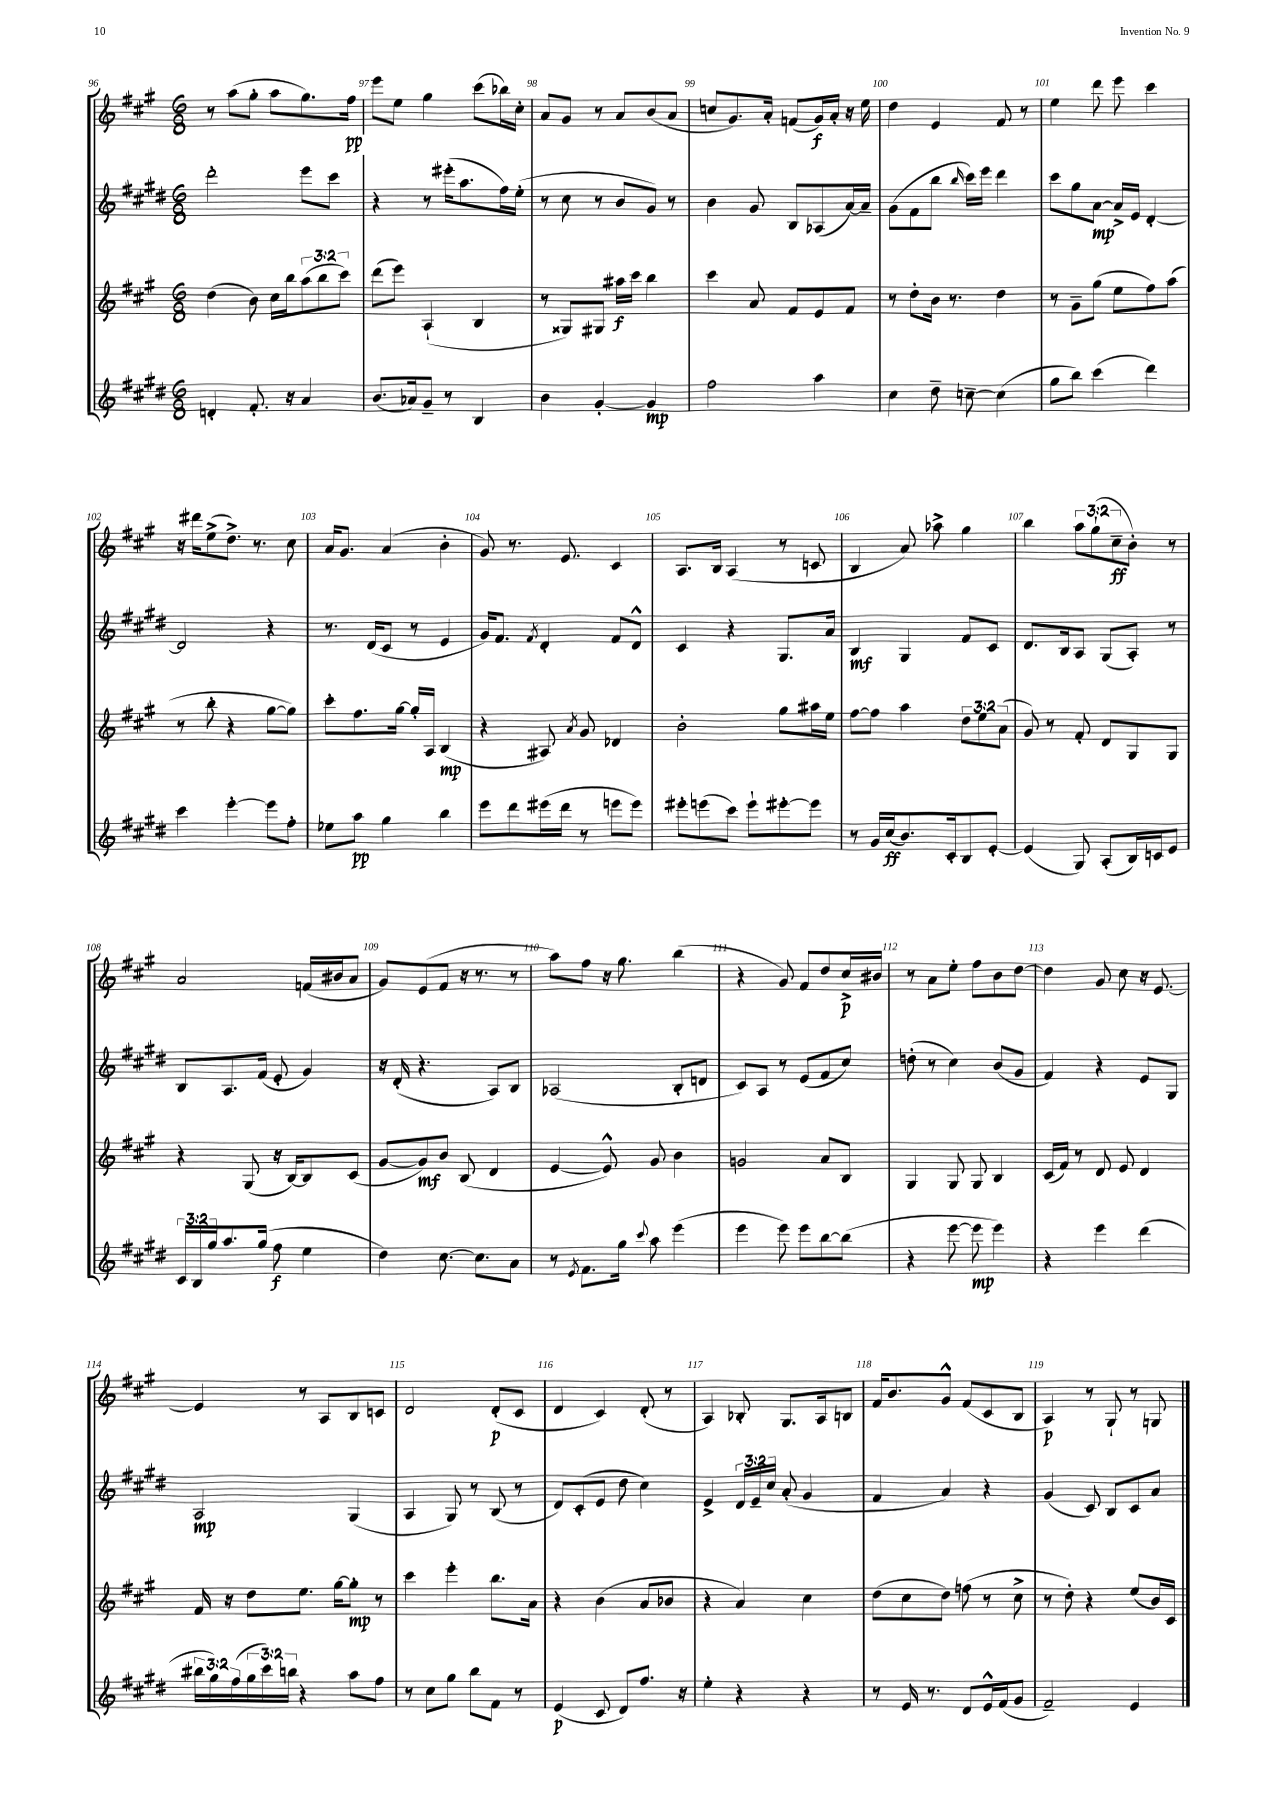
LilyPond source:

<<
\new StaffGroup <<
\new Staff = "s0" {
    \clef treble \key a \major \numericTimeSignature \time 6/8 \override Staff.TupletNumber.text = #tuplet-number::calc-fraction-text
    r8 a''8( gis''8-. a''8 gis''8.) fis''16\pp |
    e'''8 e''8 gis''4 cis'''8( bes''16) cis''16-. |
    a'8 gis'8 r8 a'8 b'8( a'8 |
    c''8 gis'8.) a'16-. f'8( gis'16\f) a'16-. r16 e''16 |
    d''4 e'4 fis'8 r8 |
    e''4 d'''8 e'''8 cis'''4 |
    r16 dis'''16 e''8->( d''8.->) r8. cis''8 |
    a'16 gis'8. a'4( b'4-. |
    gis'8) r8. e'8. cis'4 |
    a8. b16 a4( r8 c'8 |
    b4 a'8) aes''8-> gis''4 |
    b''4 \tuplet 3/2 { a''8 gis''8-!( cis''8--\ff } b'8-.) r8 |
    a'2 f'16( bis'16 a'8 |
    gis'8) e'8( fis'8 r16 r8. r8 |
    a''8) fis''8 r16 gis''8. b''4( |
    r4 gis'8) fis'8 d''8 cis''16->\p bis'16 |
    r8 a'8 e''8-. fis''8 b'8 d''8~ |
    d''4 gis'8 cis''8 r16 e'8.~ |
    e'4 r8 a8 b8 c'8 |
    d'2 d'8-.\p( cis'8 |
    d'4 cis'4) d'8-.( r8 |
    a4) bes8-. gis8. a16 b8 |
    fis'16 b'8. gis'8-^ fis'8( cis'8 b8 |
    a4\p) r8 gis8-! r8 g8 \bar "|." |
}
\new Staff = "s1" {
    \clef treble \key e \major \numericTimeSignature \time 6/8 \override Staff.TupletNumber.text = #tuplet-number::calc-fraction-text
    dis'''2-. e'''8 cis'''8 |
    r4 r8 eis'''16-.( a''8. fis''16) e''16-.( |
    r8 cis''8 r8 b'8 gis'8) r8 |
    b'4 gis'8 b8 aes8( a'16~) a'16-- |
    gis'8( fis'8 b''8 \grace { b''16 } cis'''16) e'''16 dis'''4 |
    cis'''8 gis''8 a'8~\mp a'16-> e'16 dis'4~-. |
    dis'2 r4 |
    r8. dis'16( cis'8 r8 e'4 |
    gis'16) fis'8. \acciaccatura { fis'8 } dis'4-. fis'8 dis'8-^ |
    cis'4 r4 gis8. a'16 |
    b4\mf gis4 fis'8 cis'8 |
    dis'8. b16 a8 gis8( a8-.) r8 |
    b8 a8. fis'16( e'8-. gis'4) |
    r16 dis'16-.( r4. a8) b8 |
    aes2( b8-. d'8 |
    cis'8) a8 r8 e'8( fis'8 cis''8) |
    d''8-.( r8 cis''4) b'8( gis'8 |
    fis'4) r4 e'8 gis8 |
    a2\mp gis4( |
    a4 gis8) r8 b8( r8 |
    dis'8) cis'8-.( e'8 dis''8 cis''4) |
    e'4-> \tuplet 3/2 { dis'16 e'16-- cis''16 } a'8-.( gis'4 |
    fis'4 a'4) r4 |
    gis'4( cis'8) b8 cis'8 a'8 \bar "|." |
}
\new Staff = "s2" {
    \clef treble \key a \major \numericTimeSignature \time 6/8 \override Staff.TupletNumber.text = #tuplet-number::calc-fraction-text
    d''4( b'8) cis''16 b''16 \tuplet 3/2 { a''8( b''8 cis'''8) } |
    d'''8( e'''8) a4-!( b4 |
    r8 gisis8) gis8 ais''16\f cis'''16 b''4 |
    cis'''4 a'8 fis'8 e'8 fis'8 |
    r8 d''8-. b'16 r8. d''4 |
    r8 gis'8-- gis''8( e''8 fis''8) a''8( |
    r8 b''8-. r4 gis''8~ gis''8) |
    cis'''8-. fis''8. gis''16~ gis''16-. a16 b4\mp( |
    r4 ais8) \acciaccatura { a'8 } gis'8 des'4 |
    b'2-. gis''8 ais''16 e''16 |
    fis''8~ fis''8 a''4 \tuplet 3/2 { d''8 e''8 a'8( } |
    gis'8) r8 fis'8-. d'8 gis8 gis8 |
    r4 gis8( r16 b16~) b8 cis'8( |
    gis'8~ gis'8\mf) b'8 b8( d'4 |
    e'4~ e'8-^) gis'8 b'4 |
    g'2 a'8 b8 |
    gis4 gis8 gis8 b4 |
    cis'16( fis'16) r8 d'8 e'8 d'4 |
    fis'16 r16 d''8 e''8. gis''16~ gis''8-.\mp r8 |
    cis'''4 e'''4-. b''8. a'16 |
    r4 b'4( a'8 bes'8 |
    r4 a'4) cis''4 |
    d''8( cis''8 d''8) f''8( r8 cis''8-> |
    r8 d''8-.) r4 e''8( b'16) cis'16 \bar "|." |
}
\new Staff = "s3" {
    \clef treble \key e \major \numericTimeSignature \time 6/8 \override Staff.TupletNumber.text = #tuplet-number::calc-fraction-text
    d'4-. fis'8.-. r16 a'4 |
    b'8.( aes'16) gis'8-- r8 b4 |
    b'4 gis'4~-. gis'4\mp |
    fis''2 a''4 |
    cis''4 dis''8-- c''8~-- c''4( |
    gis''8 b''8) cis'''4( dis'''4) |
    cis'''4 e'''4~-. e'''8 fis''8-. |
    ees''8 a''8\pp gis''4 b''4 |
    e'''8 dis'''8 eis'''16( dis'''16 r8 e'''8 e'''8) |
    eis'''8-. e'''8( cis'''8) e'''8-! eis'''8~-. eis'''8 |
    r8 gis'16 cis''16\ff( b'8.) cis'16-. b8 e'8~-. |
    e'4( gis8) a8-.( b16) c'16 e'8 |
    \tuplet 3/2 { cis'16 b16 gis''16 } a''8. gis''16( fis''8\f e''4 |
    dis''4) cis''8.~ cis''8. a'8 |
    r8 \acciaccatura { e'8 } fis'8. gis''16 \appoggiatura { cis'''8 } a''8 e'''4( |
    e'''4 e'''8) e'''8 b''8~ b''8( |
    r4 e'''8~ e'''8\mp e'''4) |
    r4 e'''4 dis'''4( |
    \tuplet 3/2 { bis''16 gis''16) fis''16( } \tuplet 3/2 { gis''16 cis'''16) b''16 } r4 a''8 fis''8 |
    r8 cis''8 gis''8 b''8 fis'8 r8 |
    e'4\p( cis'8 dis'8) fis''8. r16 |
    e''4-. r4 r4 |
    r8 e'16 r8. dis'8 e'16-^ fis'16( gis'8 |
    fis'2--) e'4 \bar "|." |
}
>>
>>
\layout { \context { \Score currentBarNumber = #96 \override BarNumber.break-visibility = ##(#f #t #t) barNumberVisibility = #all-bar-numbers-visible } }
